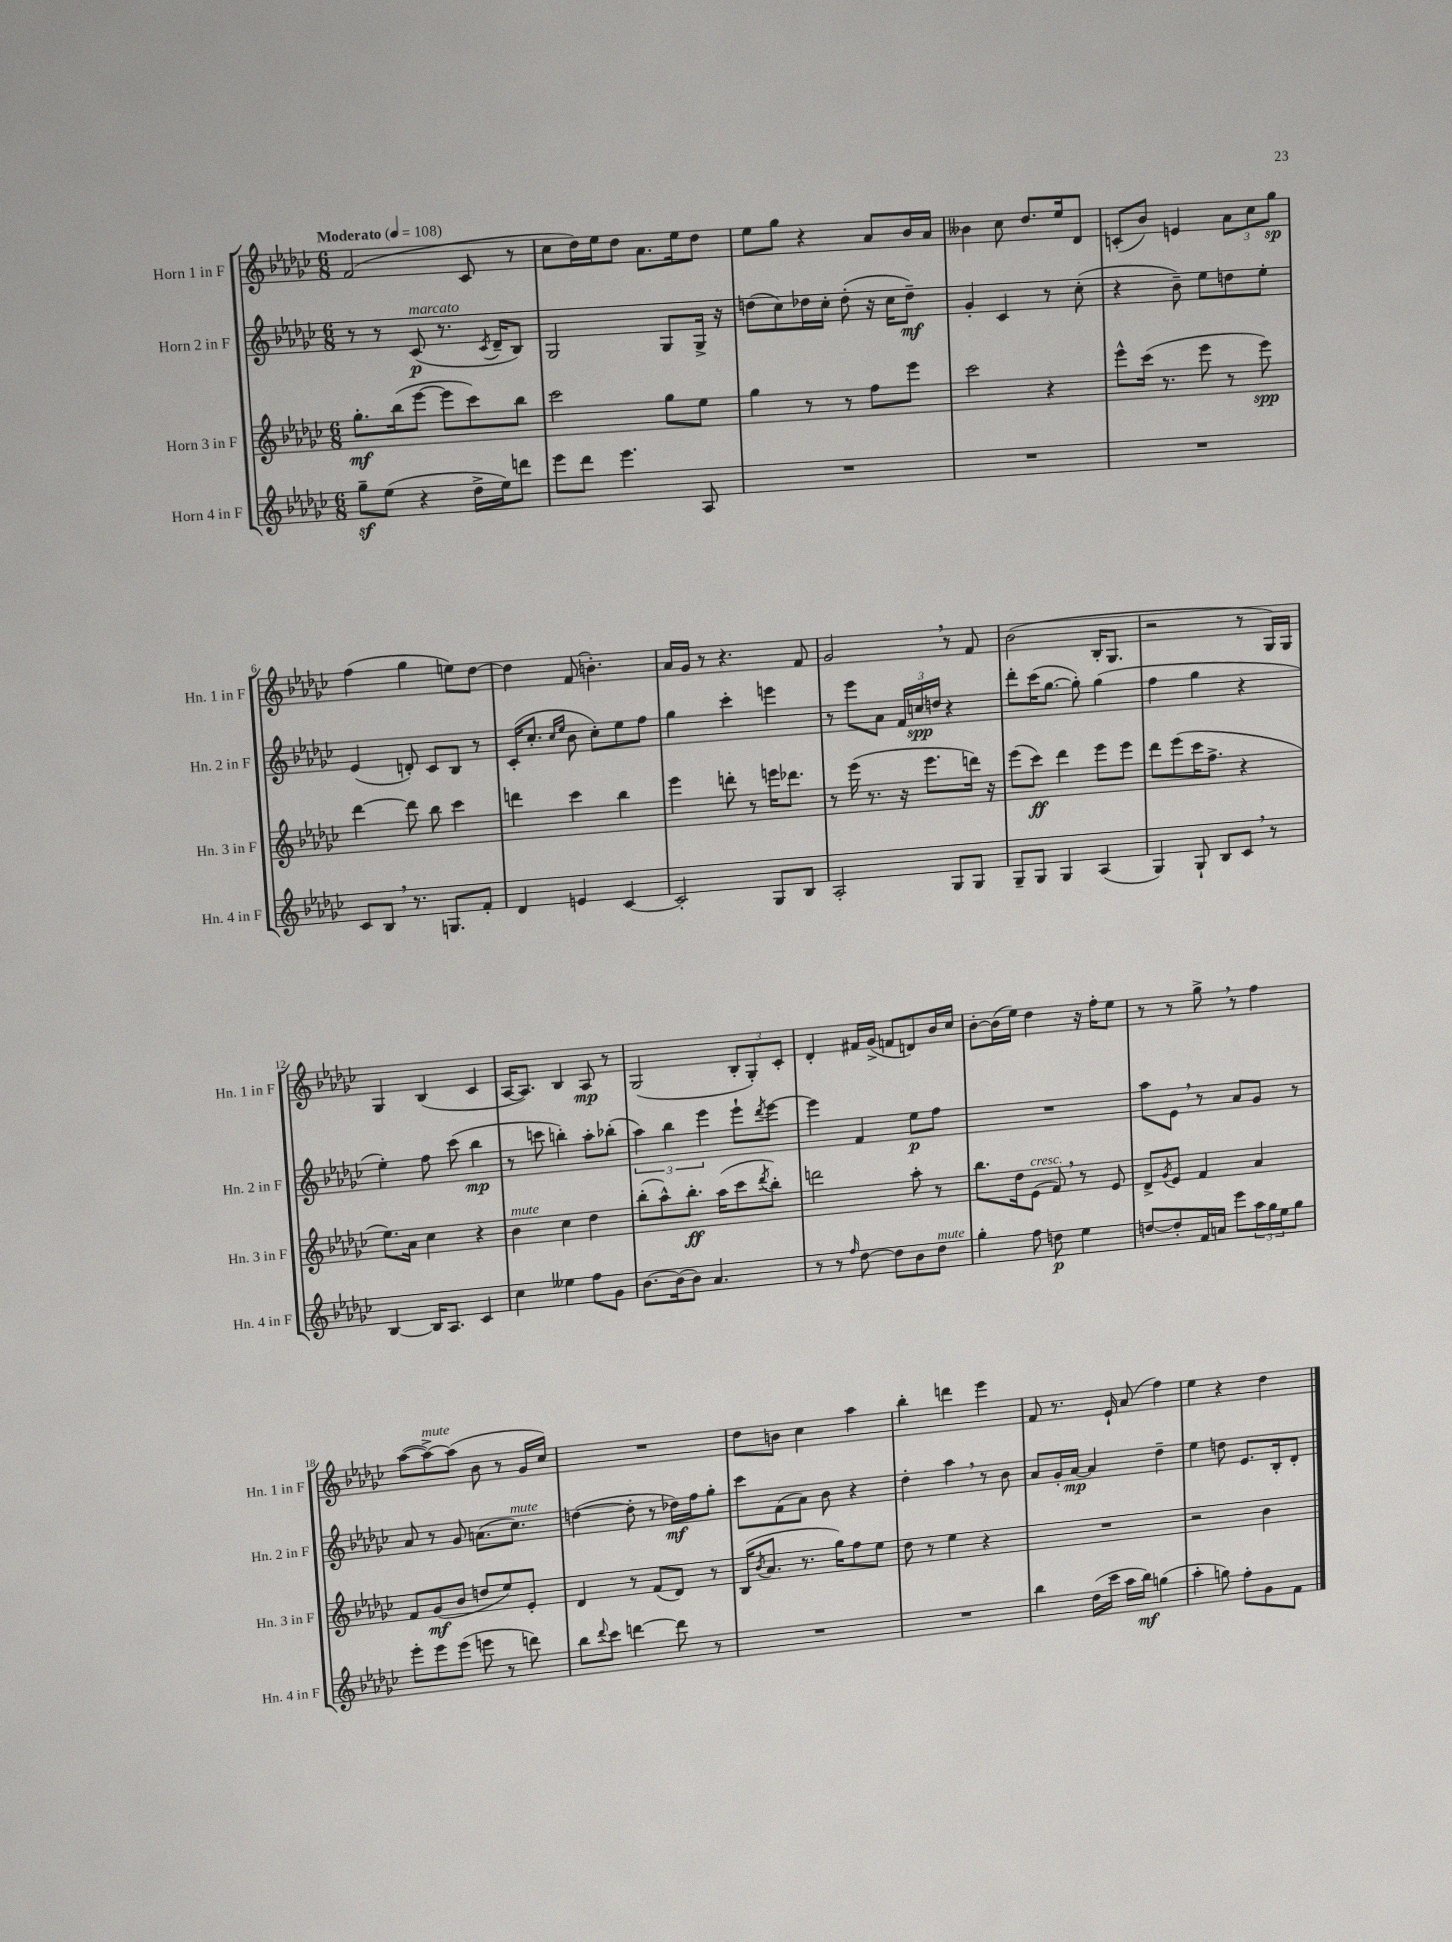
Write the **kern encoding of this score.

**kern	**kern	**kern	**kern
*staff4	*staff3	*staff2	*staff1
*clefG2	*clefG2	*clefG2	*clefG2
*k[b-e-a-d-g-c-]	*k[b-e-a-d-g-c-]	*k[b-e-a-d-g-c-]	*k[b-e-a-d-g-c-]
*M6/8	*M6/8	*M6/8	*M6/8
*MM108	*MM108	*MM108	*MM108
8gg-~	8.gg-'	8r	(2f
(8ee-	.	8r	.
.	(16bb-	.	.
4r	[8eee-	(8c-	.
.	8eee-]	8.r	.
16dd-^	8ccc-)	.	8c-
.	.	8qc-	.
16ee-)	.	16d-~	.
8ddd	8bb-	8B-)	8r
=	=	=	=
8eee-	2ccc-	2G-	8cc-
8ddd-	.	.	16dd-)
.	.	.	16ee-
4.eee-	.	.	8dd-
.	.	.	8.a-
.	8gg-	8G-	.
.	.	.	16ee-
8A-	8ee-	16G-^	8dd-
.	.	16r	.
=	=	=	=
2.r	4gg-	(8dd	8ee-
.	.	8cc-)	8gg-
.	8r	16dd-	4r
.	.	16cc-'	.
.	8r	(8dd-'	.
.	8ff	16r	8a-
.	.	16cc-	.
.	8eee-	8dd-~)	16b-
.	.	.	16a-
=	=	=	=
2.r	2ccc-	4g-'	4b--
.	.	4c-	8cc-
.	.	.	8.dd-
.	4r	8r	.
.	.	.	16ee-
.	.	(8cc-'	8d-
=	=	=	=
2.r	8eee-^^	4r	(8c'
.	(16ccc-	.	8b-)
.	8.r	.	.
.	.	8b-~)	4e
.	8eee-	8ee-	.
.	8r	8dd	12a-
.	.	.	12cc-
.	8eee-)	8ee-'	.
.	.	.	12gg-
=	=	=	=
8c-	[4ddd-	(4e-	(4ff
8B-	.	.	.
8.r	8ddd-]	8d')	4gg-
.	8bb-	8c-	.
8.G	.	.	.
.	4ccc-	8B-	8ee)
8f'	.	8r	[8dd-
=	=	=	=
4d-	4ddd	(16c-'	4dd-]
.	.	8.cc-'	.
.	.	16qqcc-	.
.	.	16qqee-	.
4e	4ccc-	8b-	(8f
.	.	8cc-')	4.b')
[4c-	4bb-	8ee-	.
.	.	8ff	.
=	=	=	=
2c-']	4eee-	4gg-	16a-
.	.	.	16g-
.	.	.	8r
.	8ddd'	4ccc-'	4.r
.	8r	.	.
8G-	16eee	4eee	.
.	8.ddd-	.	.
8B-	.	.	8f
=	=	=	=
2A-'	8r	8r	2g-
.	(16eee-	8eee-	.
.	8.r	.	.
.	.	8a-	.
.	16r	24f	.
.	.	24cc	.
.	8.eee-	.	.
.	.	24dd	.
8G-	.	4r	8r
8G-	16ddd)	.	8f
.	16r	.	.
=	=	=	=
8G-~	(8eee-	8ddd-'	(2b-
8G-	8ccc-)	(16ccc-	.
.	.	[8.gg-	.
4G-	4ddd-	.	.
.	.	8gg-'])	.
(4A-	8eee-	(4gg-	16B-'
.	.	.	8.G-
.	8eee-	.	.
=	=	=	=
4G-)	8ddd-	4ff	2r
.	(8eee-	.	.
8G-`	16ccc-	4gg-	.
.	8.ff^	.	.
8B-	.	.	.
8c-	4r	4r	8r
8r	.	.	16G-)
.	.	.	16G-
=	=	=	=
[4B-	8.ee-)	4ee-')	4G-
.	16a-	.	.
16B-]	4cc-	8ff	(4B-
8.A-	.	.	.
.	.	(8ccc-	.
4c-	4r	4bb-	4c-
=	=	=	=
4cc-	4b-	8r	[16A-
.	.	.	8.A-])
.	.	8ccc	.
4ee--	4cc-	4bb')	4B-
8ff	4dd-	8aa-'	8A-
8g-	.	(8bb-'	8r
=	=	=	=
[8.b-	(8bb-'	6aa-)	(2G-
.	8aa-^^)	.	.
.	.	6bb-	.
(16b-]	.	.	.
8b-)	8.bb-'	.	.
.	.	6eee-	.
4.a-	.	.	.
.	(16aa-	.	.
.	8ccc-	8eee-`	12B-'
.	.	.	12G-')
.	8qddd-	8qddd-	.
.	8bb-')	[8eee-	.
.	.	.	12c-'
=	=	=	=
8r	2ddd	4eee-]	4d-'
8r	.	.	.
16qqff	.	.	.
[8dd-	.	4f	16f#
.	.	.	(16g-^
8dd-]	.	.	8f
8b-	8aa-'	8ee-	8d)
8dd-	8r	8ff	16b-
.	.	.	16cc-
=	=	=	=
4gg-'	8.bb-	2.r	[8b-'
.	.	.	(16b-]
.	16dd-	.	16ee-)
8ff	(8e-	.	4dd-
8dd	8f)	.	.
4ee-	8r	.	16r
.	.	.	16ff'
.	8e-	.	8ee-
=	=	=	=
[8dd	8d-^	8aa-	8r
.	8qg-	.	.
8dd']	8e-	8e-	8r
16f	4f	8r	8gg-^
16a	.	.	.
8eee-	.	8a-	8r
24aa-	4a-	8g-	4ff
24gg-	.	.	.
24ee-	.	.	.
8gg-	.	8r	.
=	=	=	=
8eee-'	8f	8a-	([8aa-
8eee-	(8g-	8r	8aa-^_)
(8eee-	8b-	8g-	(8aa-]
8eee	8dd	(8.a	8b-
8r	8ee-)	.	8r
.	.	8.cc-)	.
8ddd)	8e-'	.	16g-
.	.	.	16cc-)
=	=	=	=
8bb-	4d-	([4dd	2.r
8qqddd-	.	.	.
8ccc-	.	.	.
[4ddd	8r	8dd']	.
.	(8f	8r	.
8ddd]	8d-)	16dd-)	.
.	.	16ff	.
8r	8r	8gg-'	.
=	=	=	=
2.r	(16B-	8ccc-	8dd-
.	8qb-	.	.
.	8.a-	.	.
.	.	(8f	8b
.	8.r	8a-)	4cc-
.	.	8b-	.
.	16gg-)	.	.
.	8ff	4r	4aa-
.	8ee-	.	.
=	=	=	=
2.r	8dd-	4dd-'	4bb-'
.	8r	.	.
.	4ee-	4aa-	4ddd
.	4r	8r	4eee-
.	.	8b-	.
=	=	=	=
4bb-	2.r	8a-	8f
.	.	16g-'	8.r
.	.	[16a-	.
(16dd-	.	4a-]	.
16ccc-	.	.	16e-`
16aa-	.	.	(8a-
16bb-)	.	.	.
(4gg	.	4dd-~	4ff)
=	=	=	=
4aa-'	2r	4ee-	4ee-
8gg)	.	8dd	4r
8ff'	.	8.e-	.
8g-	4b-	.	4dd-
.	.	16B-'	.
8f	.	8d-'	.
==	==	==	==
*-	*-	*-	*-
